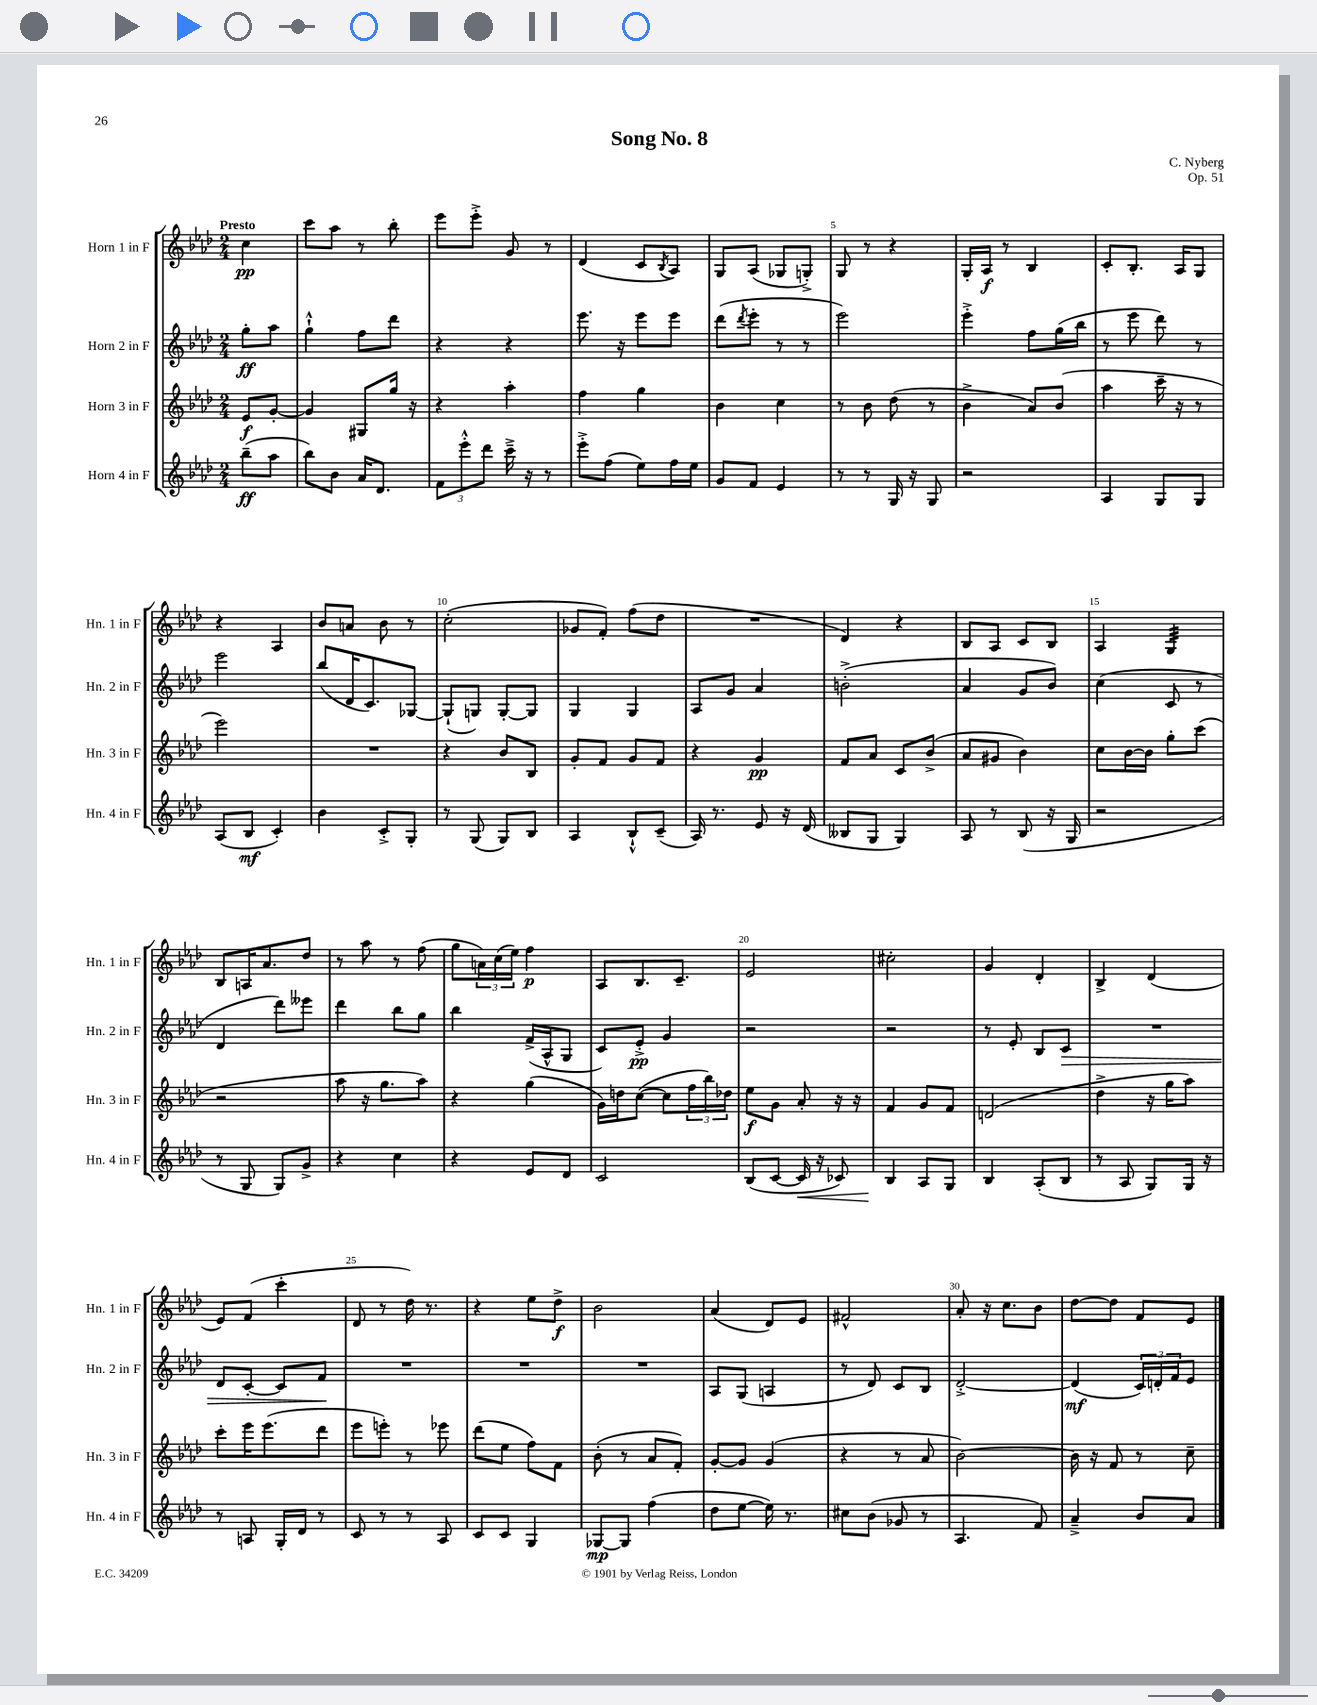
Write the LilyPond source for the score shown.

\header { title = "Song No. 8" composer = "C. Nyberg" opus = "Op. 51" }
<<
\new StaffGroup <<
\new Staff = "s0" \with { instrumentName = "Horn 1 in F" shortInstrumentName = "Hn. 1 in F" } {
    \clef treble \key aes \major \numericTimeSignature \time 2/4 \partial 4 \tempo "Presto"
    c''4\pp |
    c'''8 aes''8 r8 bes''8-. |
    ees'''8 ees'''8-.-> g'8 r8 |
    des'4( c'8 \acciaccatura { bes8 } aes8) |
    g8 aes8( ges8 g8-.->) |
    g8 r8 r4 |
    g16-. aes16\f r8 bes4 |
    c'8-. bes8.-. aes16 g8 |
    r4 aes4 |
    bes'8 a'8 bes'8 r8 |
    c''2-.( |
    ges'8 f'8-.) f''8( des''8 |
    R2 |
    des'4) r4 |
    bes8 aes8 c'8 bes8 |
    aes4 g4:32 |
    bes8 a16 aes'8. des''8 |
    r8 aes''8 r8 f''8( |
    g''8 \tuplet 3/2 { a'16) c''16( ees''16) } f''4\p |
    aes8 bes8. c'8.-- |
    ees'2 |
    cis''2-. |
    g'4 des'4-. |
    bes4-> des'4( |
    ees'8) f'8( c'''4-. |
    des'8 r8 des''16) r8. |
    r4 ees''8 des''8->\f |
    bes'2 |
    aes'4( des'8) ees'8 |
    fis'2-^ |
    aes'8-. r16 c''8. bes'8 |
    des''8~ des''8 f'8 ees'8 \bar "|." |
}
\new Staff = "s1" \with { instrumentName = "Horn 2 in F" shortInstrumentName = "Hn. 2 in F" } {
    \clef treble \key aes \major \numericTimeSignature \time 2/4 \partial 4
    g''8-.\ff aes''8 |
    g''4-!-^ f''8 des'''8 |
    r4 r4 |
    ees'''8. r16 ees'''8 ees'''8 |
    des'''8( \acciaccatura { des'''8 } ees'''8-. r8 r8 |
    ees'''2) |
    ees'''4-.-> f''8 g''16( bes''16 |
    r8 ees'''8 des'''8) r8 |
    ees'''2 |
    bes''8( des'16 c'8.) ges8~ |
    ges8-!( g8) g8~-. g8 |
    g4 g4 |
    aes8 g'8 aes'4 |
    b'2-.->( |
    aes'4 g'8 bes'8) |
    c''4( c'8 r8 |
    des'4 des'''8) eeses'''8 |
    des'''4 bes''8 g''8 |
    bes''4 f'16->( aes16-^ g8 |
    c'8) ees'8-.->\pp g'4 |
    r2 |
    r2 |
    r8 ees'8-. bes8 c'8\> |
    R2 |
    des'8 c'8~-. c'8 f'8\! |
    R2 |
    R2 |
    R2 |
    aes8 g8( a4 |
    r8 des'8) c'8 bes8 |
    des'2~-.-> |
    des'4\mf( \tuplet 3/2 { c'16) d'16-. f'16 } ees'8 \bar "|." |
}
\new Staff = "s2" \with { instrumentName = "Horn 3 in F" shortInstrumentName = "Hn. 3 in F" } {
    \clef treble \key aes \major \numericTimeSignature \time 2/4 \partial 4
    ees'8\f g'8~-. |
    g'4 gis8 g''16 r16 |
    r4 aes''4-. |
    f''4 g''4 |
    bes'4 c''4 |
    r8 bes'8 des''8( r8 |
    bes'4-> aes'8) bes'8( |
    aes''4 c'''16-- r16 r8 |
    ees'''2) |
    R2 |
    r4 bes'8 bes8 |
    g'8-. f'8 g'8 f'8 |
    r4 g'4\pp |
    f'8 aes'8 c'8 bes'8->( |
    aes'8 gis'8 bes'4) |
    c''8 bes'16~ bes'16 g''8-. c'''8( |
    r2 |
    aes''8 r16 g''8. aes''8) |
    r4 g''4( |
    g'16) d''16 c''8~( c''8 \tuplet 3/2 { f''16 bes''16) des''16 } |
    ees''8\f g'8 aes'8-. r16 r16 |
    f'4 g'8 f'8 |
    d'2( |
    des''4-> r16 g''16 aes''8) |
    c'''8-. ees'''16 ees'''8.( des'''8 |
    ees'''8 e'''8-.) r8 ees'''8 |
    des'''8( ees''8 f''8) f'8 |
    bes'8-.( r8 aes'8 f'8-.) |
    g'8~-. g'8 g'4( |
    r4 r8 aes'8 |
    bes'2~) |
    bes'16 r16 f'8 r8 c''8-- \bar "|." |
}
\new Staff = "s3" \with { instrumentName = "Horn 4 in F" shortInstrumentName = "Hn. 4 in F" } {
    \clef treble \key aes \major \numericTimeSignature \time 2/4 \partial 4
    bes''8--\ff( aes''8 |
    bes''8) bes'8 aes'16 des'8. |
    \tuplet 3/2 { f'8 ees'''8-.-^ des'''8 } c'''16---> r16 r8 |
    ees'''8-.-> f''8( ees''8) f''16 ees''16 |
    g'8 f'8 ees'4 |
    r8 r8 g16 r16 g8 |
    r2 |
    aes4 g8 g8 |
    aes8( bes8\mf c'4-.) |
    bes'4 c'8-.-> g8-. |
    r8 g8( g8) bes8 |
    aes4 bes8-!-^ c'8--( |
    aes16) r8. ees'8 r16 des'16( |
    beses8 g8 g4) |
    aes8 r8 bes8( r16 g16 |
    r2 |
    r8 g8 g8) g'8-> |
    r4 c''4 |
    r4 ees'8 des'8 |
    c'2 |
    bes8( c'8~ c'16\< r16 ces'8) |
    bes4\! aes8 g8 |
    bes4 aes8-.( bes8 |
    r8 aes8 g8) g16 r16 |
    r8 a8 g16-. des'16 r8 |
    c'8 r8 r8 aes8 |
    c'8 c'8 g4 |
    ges8~\mp ges8 f''4( |
    des''8 ees''8~ ees''16) r8. |
    cis''8 bes'8( ges'8 r8 |
    aes4. f'8) |
    aes'4---> bes'8 aes'8 \bar "|." |
}
>>
>>
\layout { \context { \Score \override BarNumber.break-visibility = ##(#f #t #t) barNumberVisibility = #(every-nth-bar-number-visible 5) } }
